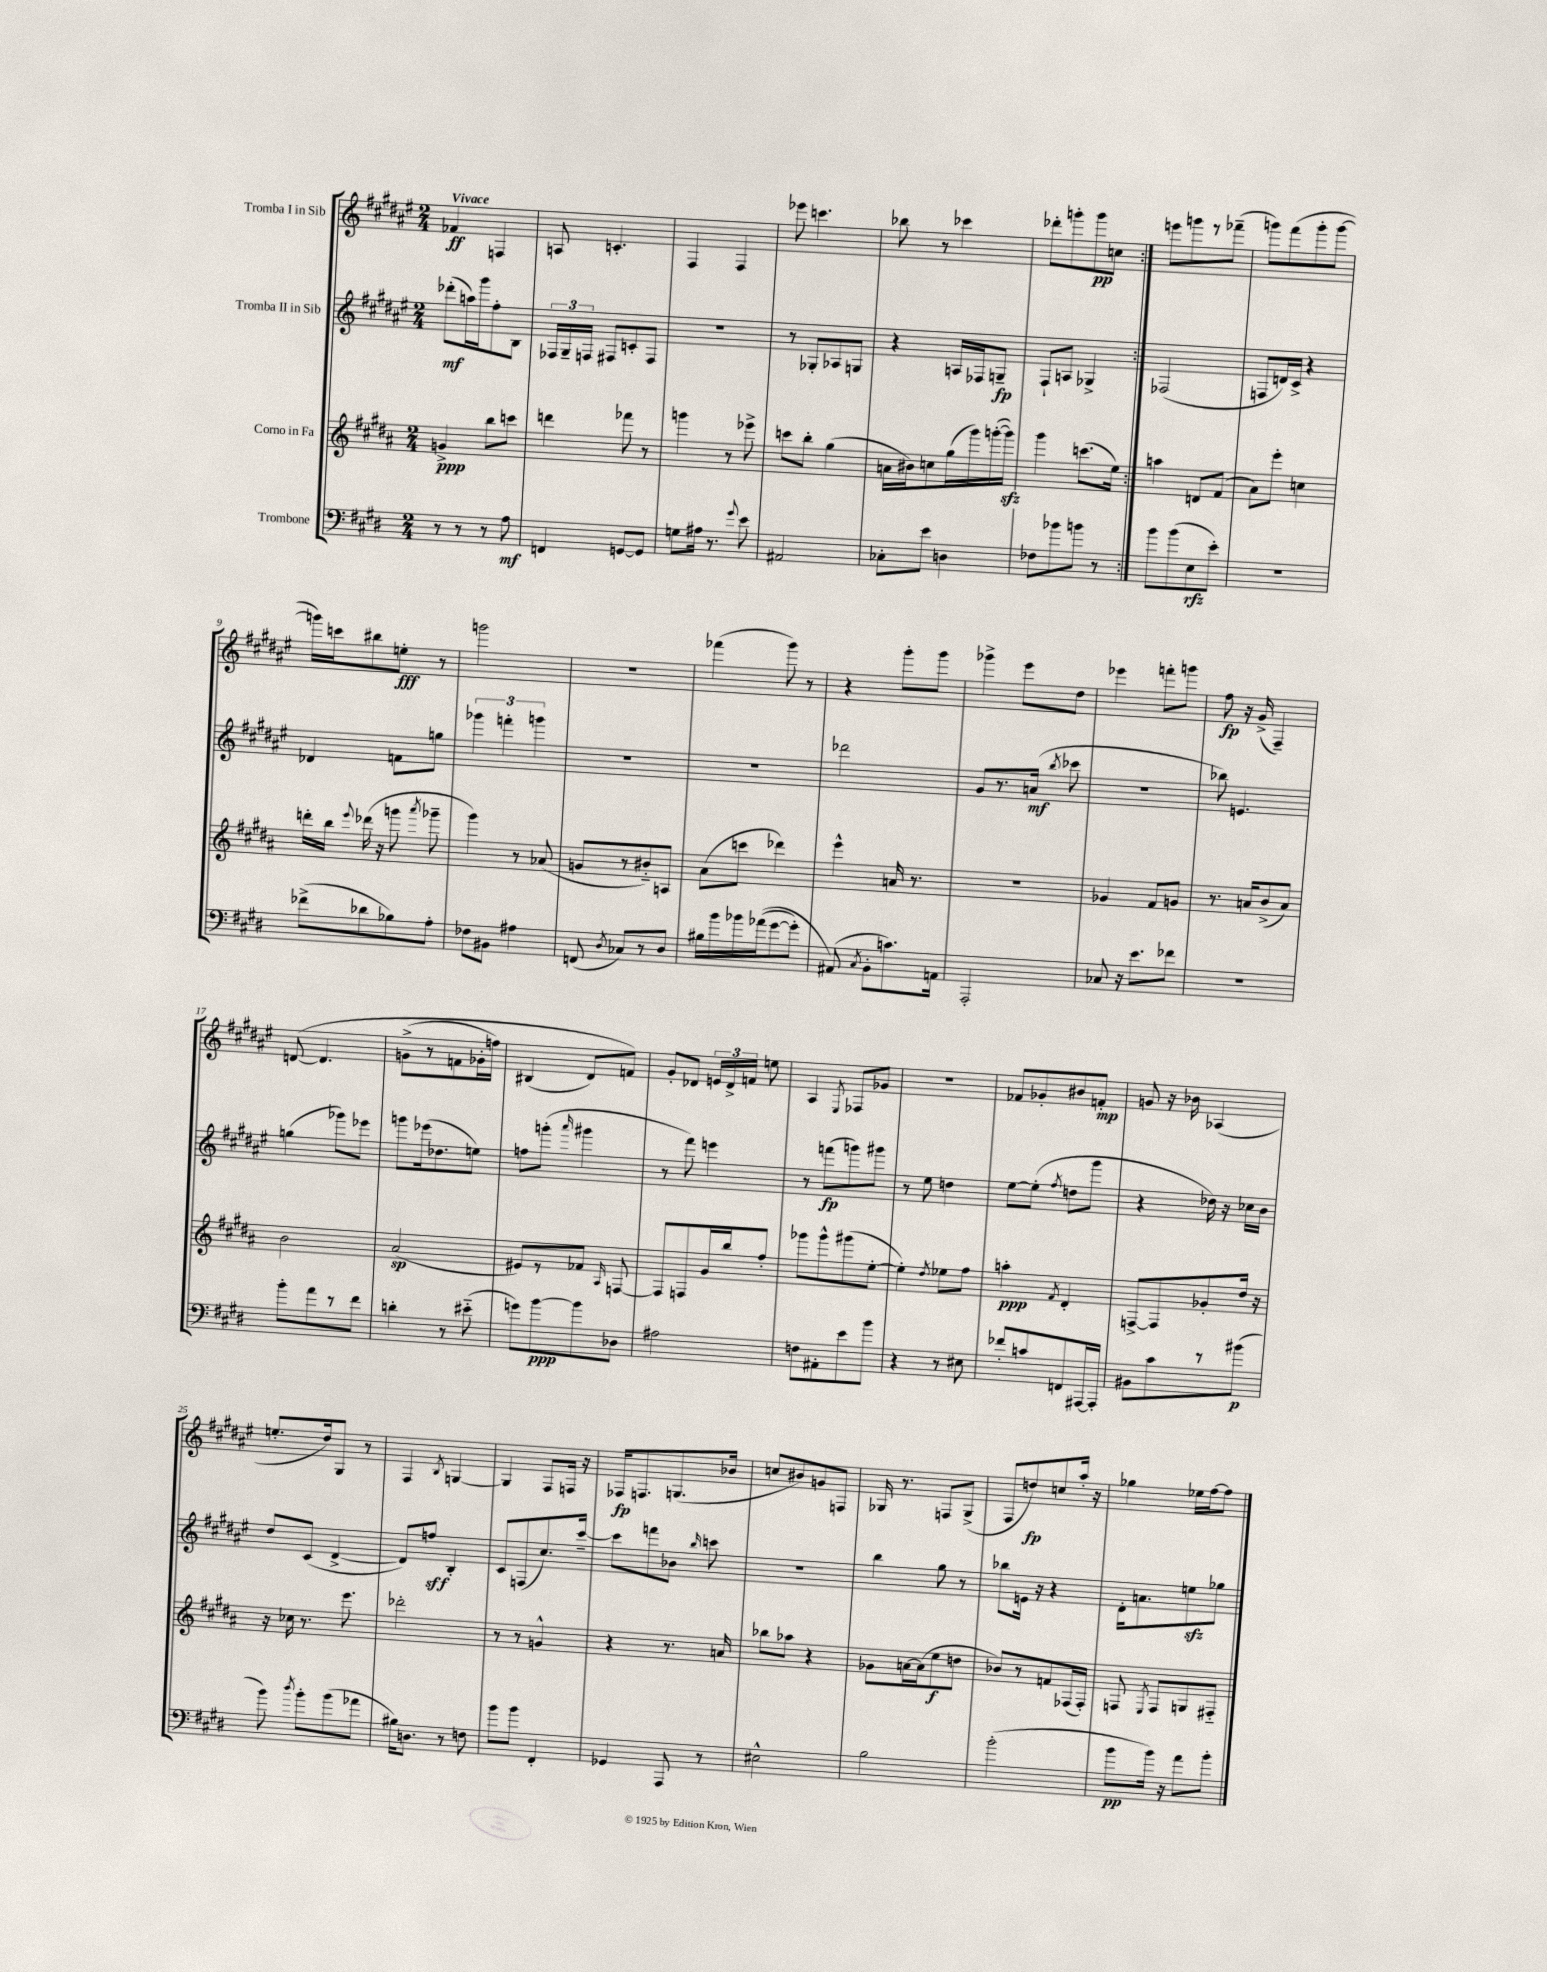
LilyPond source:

<<
\new StaffGroup <<
\new Staff = "s0" \with { instrumentName = "Tromba I in Sib" } {
    \clef treble \key fis \major \numericTimeSignature \time 2/4 \tempo "Vivace"
    \autoBeamOff \repeat volta 2 { fes'4\ff f4 |
    a8 c'4.-. |
    fis4 fis4 |
    ees'''8 c'''4. |
    bes''8 r8 ces'''4 |
    des'''8[-. g'''8-. g'''8\pp c''8] | }
    e'''8[ g'''8 r8 fes'''8]--( |
    g'''8[) fis'''8( g'''8-. g'''8]~ |
    g'''16[) c'''16 bis''8 e''8]-.\fff r8 |
    g'''2 |
    R2 |
    fes'''4( gis'''8) r8 |
    r4 gis'''8[-. gis'''8] |
    ges'''4-> eis'''8[ dis''8] |
    ees'''4 f'''8[-. g'''8] |
    fis''8\fp r16 gis'16->( fis4--) |
    d'8~\( d'4. |
    g'8[->( r8 f'8 ges'16-. f''16]) |
    bis4( dis'8[) f'8]\) |
    gis'8[-. des'8] \tuplet 3/2 { e'16[ des'16-> f'16] } e''8 |
    ais4 \acciaccatura { eis8 } fes8[ ges'8] |
    r2 |
    fes'8[ ges'8-. bis'8 f'8]-.\mp |
    g'8 r16 bes'16 aes4( |
    e''8.[-. dis''16) gis8] r8 |
    fis4 \acciaccatura { b8 } g4~ |
    g4 fis8[ f16] r16 |
    fes16[\fp f8. g8.( bes'16] |
    c''8[ bis'8) g'8 f8] |
    ges16 r8. f8[ ges8]->( |
    fis8[ d''8\fp) c''8 ais''16]-. r16 |
    ges''4 ees''16[ fis''16~ fis''8] \bar "|." |
}
\new Staff = "s1" \with { instrumentName = "Tromba II in Sib" } {
    \clef treble \key fis \major \numericTimeSignature \time 2/4
    \autoBeamOff \repeat volta 2 { des'''8[-.\mf( a''16) gis'''16 fis''8-. b8] |
    \tuplet 3/2 { fes16[ gis16-- f16] } fis8[ c'8-. fis8] |
    R2 |
    r8 ges8[-. aes8 g8] |
    r4 a16[ fes16 g8]--\fp |
    fis8[-! a8] ges4-> | }
    fes2( |
    f8[ d'16) cis'16]-> r4 |
    des'4 f'8[ g''8] |
    \tuplet 3/2 { ges'''4 f'''4-. g'''4 } |
    r2 |
    R2 |
    des'''2 |
    gis'8[ r8. a'16]\mf( \acciaccatura { b''8 } ces'''8 |
    r2 |
    bes''8) e'4. |
    g''4( ges'''8[) ees'''8] |
    g'''8[ ees'''16( des''8. e''8]) |
    f''8[ g'''8]-.( \grace { ais'''16 } gis'''4 |
    r8 fis'''8) e'''4 |
    r8 f'''8[\fp( g'''8) gis'''8] |
    r8 eis''8 d''4 |
    eis''8[~ eis''8]-.( \acciaccatura { fis''8 } d''8[ gis'''8] |
    r4 des''16) r16 ces''16[ b'16] |
    dis''8[ cis'8]( dis'4~-> |
    dis'8[) f''8]\sff b4-. |
    cis'8[ f8( cis''8.) cis'''16]~-- |
    cis'''8[ f'''8 bes'8] \grace { b''16 } c'''8 |
    R2 |
    b''4 gis''8 r8 |
    bes''8[ e'16] r16 r4 |
    dis'16[-. a'8. e''8\sfz ges''8] \bar "|." |
}
\new Staff = "s2" \with { instrumentName = "Corno in Fa" } {
    \clef treble \key b \major \numericTimeSignature \time 2/4
    \autoBeamOff \repeat volta 2 { g'4->\ppp b''8[ c'''8] |
    d'''4 fes'''8 r8 |
    g'''4 r8 ees'''8-> |
    c'''8[ b''8]-. gis''4( |
    a'16[ bis'16) c''8 gis''16( gis'''16) g'''16~-.( g'''16]\sfz) |
    gis'''4 c'''8.[( e''16]) | }
    a''4 d'8[ fis'8]( |
    ais'8[) e'''8]-. c''4 |
    d'''16[-. b''16] \appoggiatura { e'''8 } des'''16( r16 g'''8 \acciaccatura { ais'''8 } ges'''8-- |
    gis'''4) r8 aes'8( |
    g'8[ r8 bis'8-_) a8] |
    ais'8[( c'''8] des'''4) |
    e'''4-^ a'16 r8. |
    r2 |
    ges'4 fis'8[ g'8] |
    r8. a'16[ b'8->( a'8]) |
    b'2 |
    ais'2\sp( |
    eis'8[) r8 fes'8] \grace { ais16 } f8~ |
    f8[ f8 gis'16 b''16 fis''8]-. |
    ges'''8[ ges'''8-^ gis'''8( e''8]~-. |
    e''4-.) \acciaccatura { dis''8 } ees''8[ fis''8] |
    a''4-.\ppp \acciaccatura { fis'8 } dis'4-. |
    f8[~-> f8 ges'8-. dis''16] r16 |
    r16 ces''16 r8. e'''8. |
    des'''2-. |
    r8 r8 g'4-^ |
    r4 r8. a'16 |
    bes''8[ aes''8] r4 |
    ges'8[ a'16~ a'16( e''8\f d''8] |
    bes'8[) r8 f'8 fes16( fes16]-.) |
    f8 \acciaccatura { e8 } f8[ g8 fis8]-_ \bar "|." |
}
\new Staff = "s3" \with { instrumentName = "Trombone" } {
    \clef bass \key e \major \numericTimeSignature \time 2/4
    \autoBeamOff \repeat volta 2 { r8 r8 r8 a8\mf |
    f,4 g,8[~ g,8] |
    g8[ ais16] r8. \appoggiatura { gis'8 } e'8 |
    ais,2 |
    ces8[-. e'8] d4 |
    fes8[ bes'8 b'8] r8 | }
    b'8[ b'8( e8\rfz e'8]-.) |
    R2 |
    fes'8[->( des'8 bes8) a8]-. |
    fes8[ bis,8] ais4 |
    f,8( \acciaccatura { dis8 } ces8[) r8 dis8] |
    bis16[ b'16 bes'16 aes'16(\( gis'8~ gis'8]-.) |
    ais,8(\) \acciaccatura { cis8 } b,8[-. c'8.) a,16] |
    a,,2-. |
    ces8 r16 e'8.[ fes'8] |
    R2 |
    b'8[-. a'8 r8 fis'8] |
    d'4-. r8 eis'8-_( |
    g'8[) b'8~\ppp b'8 des8] |
    ais2 |
    f8[ ais,8-. e'8 b'8] |
    r4 r8 eis8 |
    fes'8[-. c'8 f,8 ais,,16~ ais,,16]-. |
    bis,8[ cis'8 r8 bis'8]\p( |
    b'8) \acciaccatura { dis''8 } b'8[-. b'8( aes'8] |
    bis16[) d8.] r8 f8 |
    b'8[ b'8] fis,4-. |
    ges,4 a,,8 r8 |
    eis2-^ |
    b2 |
    b'2-.( |
    b'8[\pp b'16]) r16 a'8[ b'8]-. \bar "|." |
}
>>
>>
